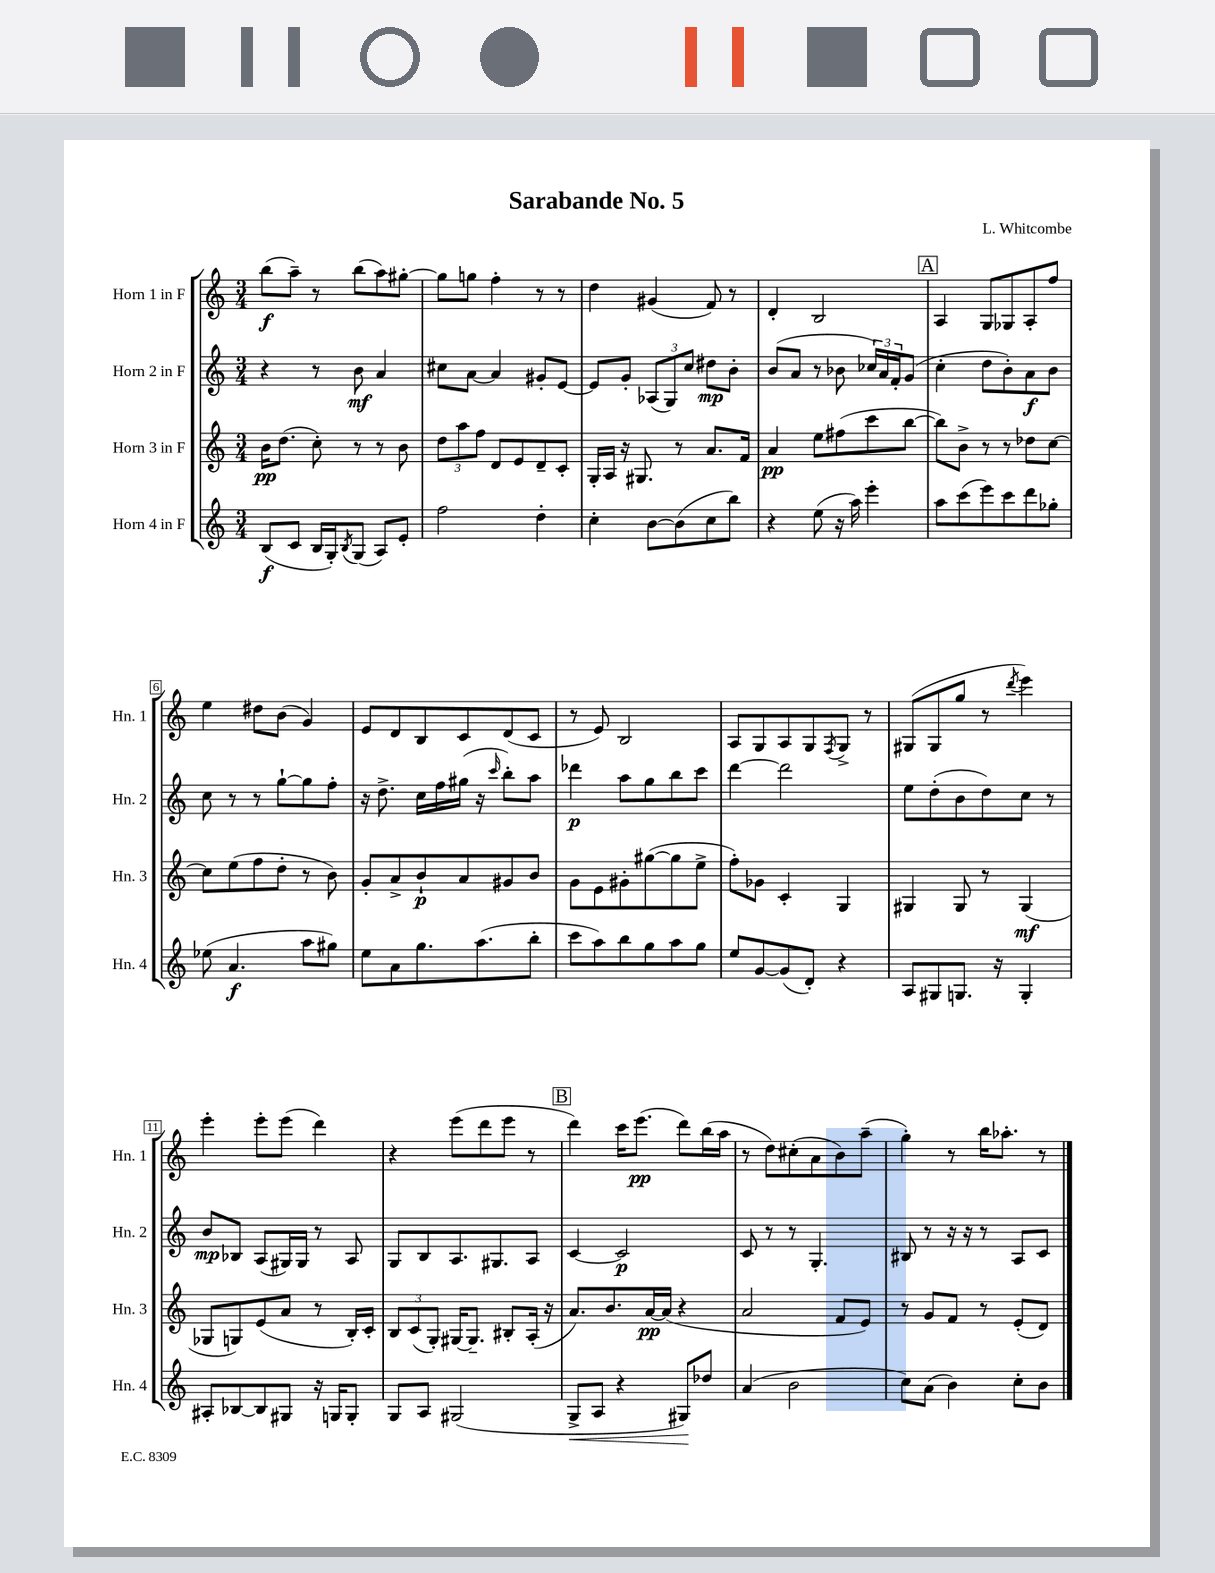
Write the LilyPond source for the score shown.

\header { title = "Sarabande No. 5" composer = "L. Whitcombe" }
<<
\new StaffGroup <<
\new Staff = "s0" \with { instrumentName = "Horn 1 in F" shortInstrumentName = "Hn. 1" } {
    \clef treble \key c \major \numericTimeSignature \time 3/4
    b''8\f( a''8--) r8 b''8( a''8) gis''8~-. |
    gis''8 g''8 f''4-. r8 r8 |
    d''4 gis'4( f'8) r8 |
    d'4-. b2 |
    \mark \markup { \box "A" } a4 g8 ges8 a8-. f''8 |
    e''4 dis''8 b'8( g'4) |
    e'8 d'8 b8 c'8 d'8( c'8 |
    r8 e'8) b2 |
    a8 g8 a8 g8 \acciaccatura { f8 } g8-> r8 |
    gis8( gis8 g''8 r8 \acciaccatura { d'''8 } e'''4) |
    e'''4-. e'''8-. e'''8( d'''4) |
    r4 e'''8( d'''8 e'''8 r8 |
    \mark \markup { \box "B" } d'''4) c'''16 e'''8.\pp( d'''8) b''16( a''16 |
    r8 d''8) cis''8-.( a'8 b'8) a''8--( |
    g''4-.) r8 b''16 aes''8.-. r8 \bar "|." |
}
\new Staff = "s1" \with { instrumentName = "Horn 2 in F" shortInstrumentName = "Hn. 2" } {
    \clef treble \key c \major \numericTimeSignature \time 3/4
    r4 r8 b'8\mf a'4 |
    cis''8 a'8~ a'4 gis'8-. e'8~ |
    e'8 g'8-. \tuplet 3/2 { aes8( g8) c''8 } dis''8\mp b'8-. |
    b'8( a'8 r8 bes'8 \tuplet 3/2 { ces''16) a'16 f'16-. } g'8( |
    \mark \markup { \box "A" } c''4-. d''8 b'8-.) a'8\f b'8 |
    c''8 r8 r8 g''8~-! g''8 f''8-. |
    r16 d''8.-> c''16 f''16 gis''16( r16 \grace { c'''16 } b''8-.) a''8 |
    des'''4\p a''8 g''8 b''8 c'''8 |
    d'''4~ d'''2 |
    e''8 d''8-.( b'8 d''8) c''8 r8 |
    b'8\mp bes8 a8( gis16) gis16 r8 a8 |
    g8 b8 a8. gis8. a8 |
    \mark \markup { \box "B" } c'4~ c'2\p |
    c'8 r8 r8 g4.-. |
    bis8 r8 r16 r16 r8 a8 c'8 \bar "|." |
}
\new Staff = "s2" \with { instrumentName = "Horn 3 in F" shortInstrumentName = "Hn. 3" } {
    \clef treble \key c \major \numericTimeSignature \time 3/4
    b'16\pp d''8.( c''8-.) r8 r8 b'8 |
    \tuplet 3/2 { d''8 a''8 f''8 } d'8 e'8 d'8-- c'8-. |
    g16-. a16 r16 gis8. r8 a'8. f'16 |
    a'4\pp e''8 fis''8( c'''8 b''8~ |
    \mark \markup { \box "A" } b''8) b'8-> r8 r8 des''8 c''8~ |
    c''8 e''8( f''8 d''8-. r8 b'8) |
    g'8-. a'8-> b'8-!\p a'8 gis'8 b'8 |
    g'8 e'8 gis'8-. gis''8~( gis''8 e''8-> |
    f''8-.) ges'8 c'4-. g4 |
    gis4 gis8 r8 gis4\mf( |
    ges8 g8) e'8( a'8 r8 b16-.) c'16-. |
    \tuplet 3/2 { b8 c'8( g8-.) } gis16~ gis8.-- bis8-. a16-.( r16 |
    \mark \markup { \box "B" } a'8.) b'8. a'16~\pp a'16( r4 |
    a'2 f'8 e'8) |
    r8 g'8 f'8 r8 e'8-.( d'8) \bar "|." |
}
\new Staff = "s3" \with { instrumentName = "Horn 4 in F" shortInstrumentName = "Hn. 4" } {
    \clef treble \key c \major \numericTimeSignature \time 3/4
    b8\f( c'8 b16 g16-.) \acciaccatura { b8 } g8( a8) e'8-. |
    f''2 d''4-. |
    c''4-. b'8~ b'8( c''8 b''8) |
    r4 e''8( r16 a''16) e'''4-. |
    \mark \markup { \box "A" } a''8 c'''8( e'''8) c'''8 d'''8 ges''8-. |
    ees''8( a'4.\f a''8 gis''8) |
    e''8 a'8 g''8. a''8.( b''8-. |
    c'''8 a''8) b''8 g''8 a''8 g''8 |
    e''8 g'8~ g'8( d'8-.) r4 |
    a8 gis8 g8. r16 g4-. |
    ais8-. bes8~ bes8 gis8 r16 g16 g8-. |
    g8 a8 gis2( |
    \mark \markup { \box "B" } g8->\< a8 r4 gis8\!) des''8 |
    a'4( b'2 |
    c''8) a'8( b'4) c''8-. b'8 \bar "|." |
}
>>
>>
\layout { \context { \Score \override BarNumber.stencil = #(make-stencil-boxer 0.1 0.3 ly:text-interface::print) } }
